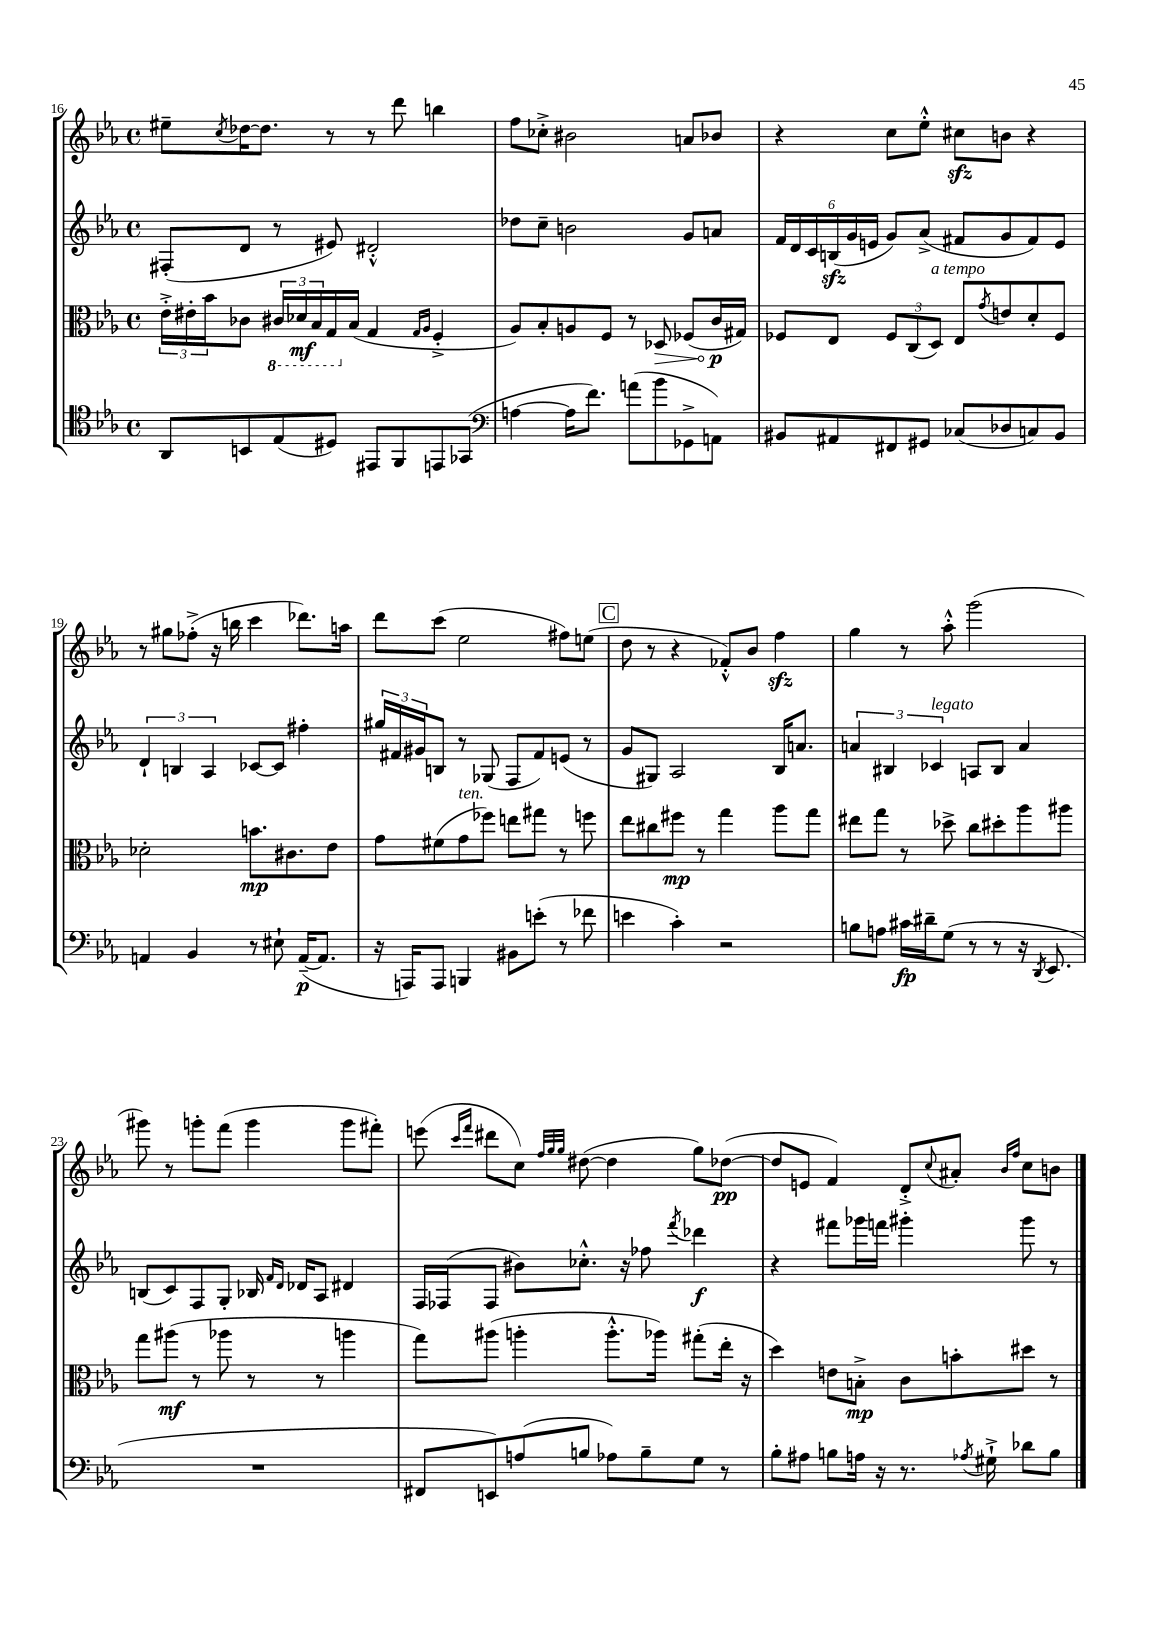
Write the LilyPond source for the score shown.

<<
\new StaffGroup <<
\new Staff = "s0" {
    \clef treble \key ees \major \defaultTimeSignature \time 4/4
    eis''8-- \acciaccatura { c''8 } des''16~ des''8. r8 r8 d'''8 b''4 |
    f''8 ces''8-.-> bis'2 a'8 bes'8 |
    r4 c''8 ees''8-.-^ cis''8\sfz b'8 r4 |
    r8 gis''8 fes''8-.->( r16 b''16 c'''4 des'''8.) a''16 |
    d'''8 c'''8( ees''2 fis''8) e''8( |
    \mark \markup { \box "C" } d''8 r8 r4 fes'8-.-^) bes'8 f''4\sfz |
    g''4 r8 aes''8-.-^ g'''2( |
    gis'''8) r8 g'''8-. f'''8( g'''4 g'''8 fis'''8-.) |
    e'''8( \grace { c'''16 f'''16 } dis'''8 c''8) \grace { f''32 g''32 g''32 } dis''8~( dis''4 g''8) des''8~\pp( |
    des''8 e'8 f'4) d'8-.-> \appoggiatura { c''8 } ais'8-. \grace { bes'16 f''16 } c''8 b'8 \bar "|." |
}
\new Staff = "s1" {
    \clef treble \key ees \major \defaultTimeSignature \time 4/4
    fis8-.( d'8 r8 eis'8) dis'2-.-^ |
    des''8 c''8-- b'2 g'8 a'8 |
    \tuplet 6/4 { f'16 d'16 c'16 b16\sfz( g'16 e'16 } g'8) aes'8->( fis'8 g'8 fis'8) e'8 |
    \tuplet 3/2 { d'4-! b4 aes4 } ces'8~ ces'8 fis''4-. |
    \tuplet 3/2 { gis''16 fis'16 gis'16 } b8 r8 ges8( f8 fis'8) e'8( r8 |
    \mark \markup { \box "C" } g'8 gis8) aes2 bes16 a'8. |
    \tuplet 3/2 { a'4 bis4 ces'4^\markup { \italic "legato" } } a8 bis8 a'4 |
    b8( c'8) f8 g8-. bes16 \grace { f'16 d'16 } des'16 aes8 dis'4 |
    f16 fes16( fes8 bis'8) ces''8.-.-^ r16 fes''8 \acciaccatura { f'''8 } des'''4\f |
    r4 fis'''8 ges'''16 f'''16 gis'''4-. gis'''8 r8 \bar "|." |
}
\new Staff = "s2" {
    \clef alto \key ees \major \defaultTimeSignature \time 4/4
    \tuplet 3/2 { ees'16-.-> eis'16-. bes'16 } ces'8 \tuplet 3/2 { \ottava #-1 cis16 des16\mf bes,16 } g,16 \ottava #0 bes16( g4 \grace { g16 aes16 } f4-.-> |
    aes8) bes8-. a8 f8 r8 \once \override Hairpin.circled-tip = ##t des8\> fes8( c'16\p\! gis16) |
    fes8 ees8 \tuplet 3/2 { fes8 c8( d8^\markup { \italic "a tempo" }) } ees8 \acciaccatura { g'8 } e'8 d'8-. fes8 |
    des'2-. b'8.\mp cis'8. ees'8 |
    g'8 fis'8( g'8^\markup { \italic "ten." } fes''8) e''8 gis''8 r8 f''8 |
    \mark \markup { \box "C" } ees''8 cis''8 fis''8\mp r8 g''4 aes''8 g''8 |
    eis''8 g''8 r8 des''8-> c''8 dis''8-. aes''8 ais''8 |
    g''8 ais''8\mf( r8 aes''8 r8 r8 a''4 |
    g''8) ais''8( a''4-. a''8.-.-^ aes''16) gis''8-.( ees''16-. r16 |
    d''4) e'8 b8-.->\mp c'8 b'8-. dis''8 r8 \bar "|." |
}
\new Staff = "s3" {
    \clef tenor \key ees \major \defaultTimeSignature \time 4/4
    aes,8 b,8 ees8( dis8) eis,8 f,8 e,8 ges,8( |
    \clef bass a4~ a16 f'8.) a'8( bes'8 ges,8-> a,8) |
    bis,8 ais,8 fis,8 gis,8 ces8( des8 c8) bis,8 |
    a,4 bes,4 r8 eis8-! a,16~--\p( a,8. |
    r16 a,,16) a,,8 b,,4 bis,8 e'8-.( r8 fes'8 |
    \mark \markup { \box "C" } e'4 c'4-.) r2 |
    b8 a8 cis'16\fp dis'16-- g8( r8 r8 r16 \acciaccatura { d,8 } ees,8. |
    R1 |
    fis,8 e,8) a8( b8 aes8) b8-- g8 r8 |
    bes8-. ais8 b8 a16 r16 r8. \acciaccatura { aes8 } gis16-!-> des'8 b8 \bar "|." |
}
>>
>>
\layout { \context { \Score currentBarNumber = #16 } }
